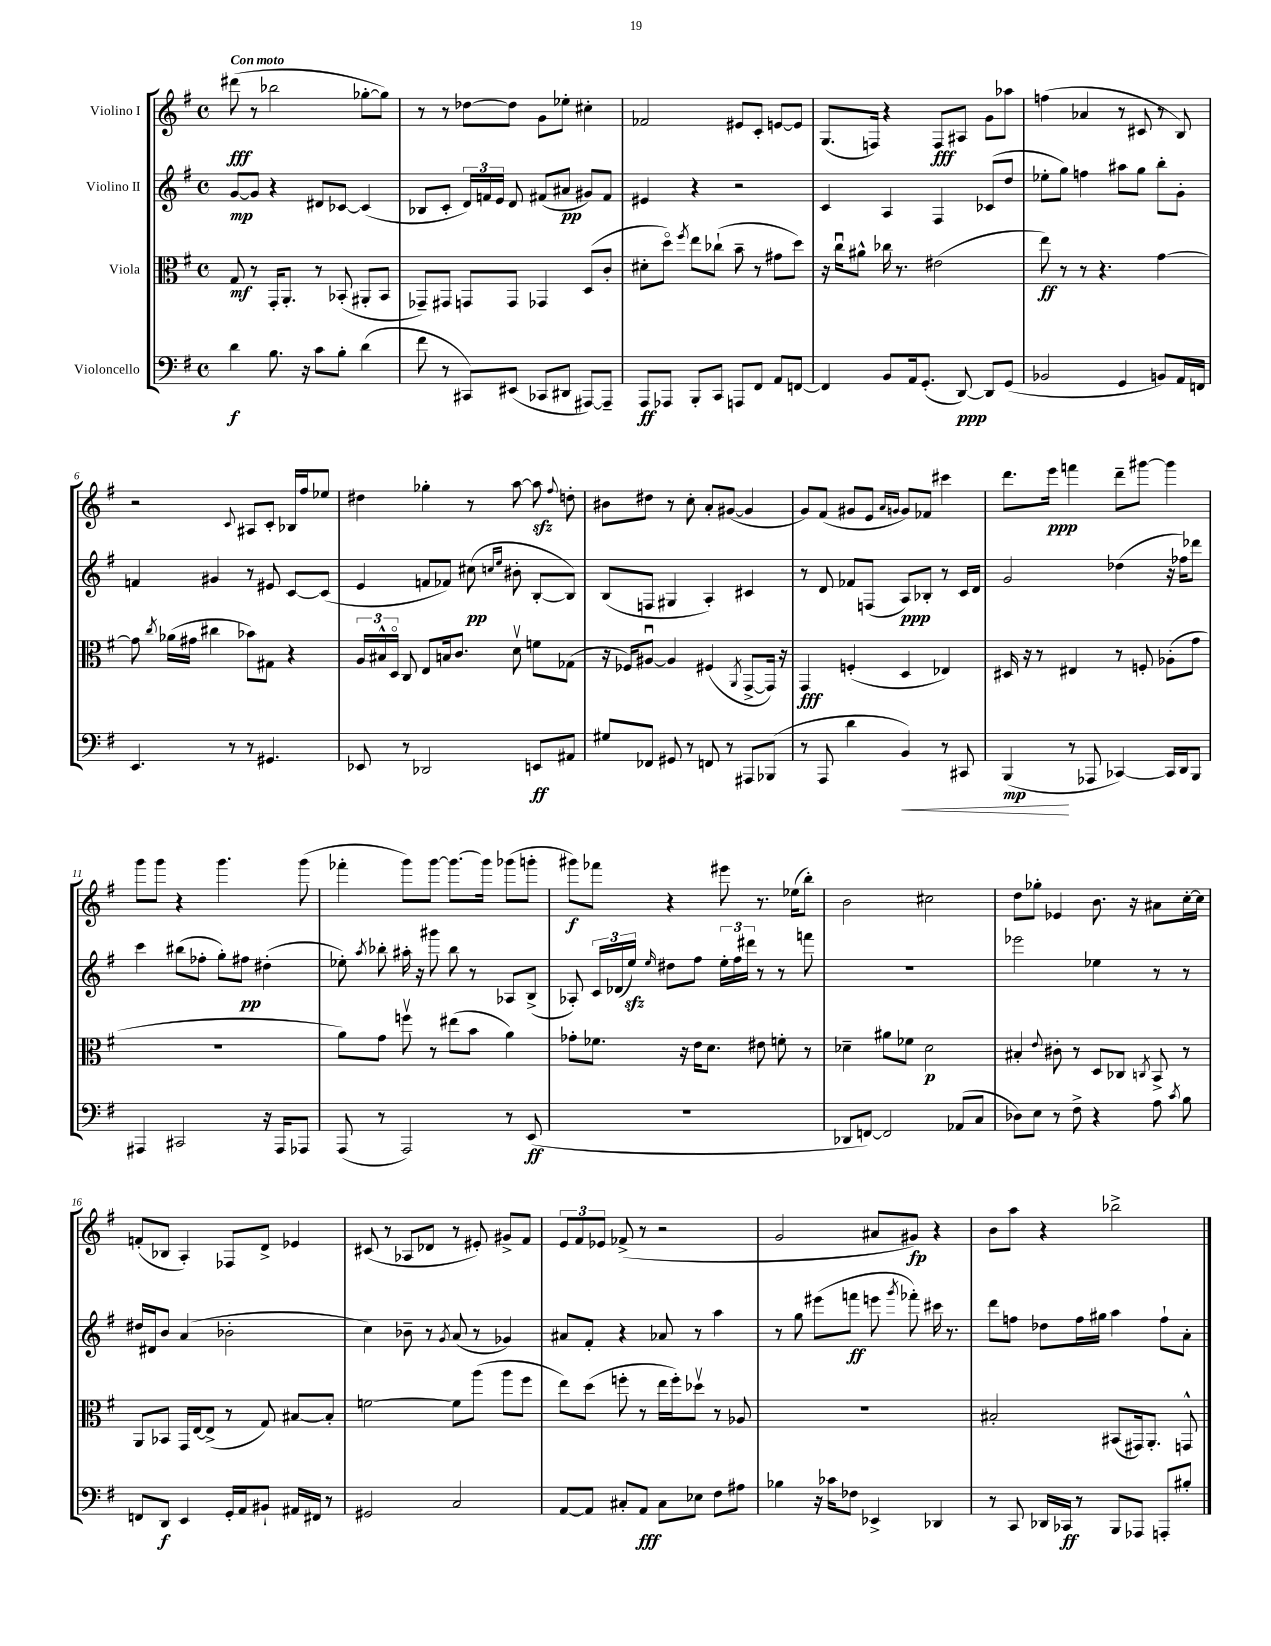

**kern	**kern	**kern	**kern
*staff4	*staff3	*staff2	*staff1
*clefF4	*clefC3	*clefG2	*clefG2
*k[f#]	*k[f#]	*k[f#]	*k[f#]
*M4/4	*M4/4	*M4/4	*M4/4
*met(c)	*met(c)	*met(c)	*met(c)
4d	8G	[8g	(8ddd#
.	8r	8g]	8r
8.B	16GG'	4r	2bb-
.	8.AA'	.	.
16r	.	.	.
8c	8r	8d#	.
8B'	(8BB-'	[8c-	.
(4d	8AA#'	(4c-]	[8gg-'
.	8BB-	.	8gg-])
=	=	=	=
8f#	8GG-~)	8B-	8r
8r	8GG#	8c'	8r
8CC#)	8GG	24d)	[8dd-
.	.	24f	.
.	.	24e	.
(8EE#	8GG	8d	8dd-]
8CC-	4GG-	(8f#	8g
8DD#	.	8a#	8ee-'
[8AAA#)	(8D	8g#)	4cc#'
8AAA#~]	8c'	8f#	.
=	=	=	=
8AAA	8d#'	4e#	2f-
8AAA-	8ddo)	.	.
.	8qff#	.	.
8BBB'	8ee	4r	.
8CC	(8cc-`	.	.
8AAA	8b~	2r	8e#
8FF#	8r	.	8c'
8AA	8g#	.	[8e
[8FF	8dd)	.	8e]
=	=	=	=
4FF]	16r	4c	(8.G
.	16ccu	.	.
.	8a#^^	.	.
.	.	.	16F)
8BB	16cc-	4A	4r
.	8.r	.	.
16AA	.	.	.
(8.GG'	.	.	.
.	(2e#	4F#	8F
[8DD)	.	.	8A#
8DD]	.	(8c-	8g
(8GG	.	8dd	8aa-
=	=	=	=
2BB-	8ee)	8ee-'	(4ff
.	8r	8gg)	.
.	8r	4ff	4a-
.	4.r	.	.
4GG	.	8aa#	8r
.	.	8gg	8c#
8BB)	[4g	8bb'	8r
16AA	.	8g'	8B)
16FF	.	.	.
=	=	=	=
4.EE	8g]	4f	2r
.	8qcc	.	.
.	(16a-	.	.
.	16g#	.	.
.	4cc#	4g#	.
8r	.	.	.
.	.	.	8qqc
8r	8b-)	8r	8A#
4.GG#	8G#	8e#	8c'
.	4r	[8c	16B-
.	.	.	16ff#
.	.	(8c]	8ee-
=	=	=	=
8EE-	24A	4e	4dd#
.	24B#^^	.	.
.	24Do	.	.
8r	8C	.	.
2DD-	8E	8f	4gg-'
.	16B	8f-)	.
.	8.c	.	.
.	.	(8cc#	8r
.	.	16qqcc	.
.	.	16qqee	.
.	8dv	8b#'	[8aa
8EE	8f	[8B'	8aa]
.	.	.	8qqff#
8AA#	(8G-	8B])	8dd'
=	=	=	=
8G#	16r	(8B	8b#
.	16F-)	.	.
8FF-	[8A#u	8F	8dd#
8GG#	4A#]	4G#	8r
8r	.	.	8cc'
8FF	(4F#	4A')	8a'
8r	.	.	([8g#
.	8qAA	.	.
8AAA#	[8GG^	4c#	4g#]
(8BBB-	16GG])	.	.
.	16r	.	.
=	=	=	=
8r	4GG	8r	8g)
8AAA	.	8d	(8f#
4d	(4F'	8f-	8g#
.	.	(8F	8e
.	.	.	16qqa
.	.	.	16qqg
4BB)	4D	8A)	8g)
.	.	8B-'	8f-
8r	4E-)	8r	4ccc#
8CC#	.	16c	.
.	.	16d	.
=	=	=	=
(4BBB	16D#	2g	8.ddd
.	16r	.	.
.	8r	.	.
.	.	.	16eee
8r	4E#	.	4fff
8AAA-	.	.	.
[4CC-)	8r	(4dd-	8ddd~
.	8F'	.	[8ggg#
16CC-]	(8A-'	16r	4ggg#]
16DD	.	16ff-)	.
8BBB	8g	8ddd-	.
=	=	=	=
4AAA#	1r	4ccc	8ggg
.	.	.	8ggg
2CC#	.	(8bb#	4r
.	.	8ff-'	.
.	.	8gg')	4.ggg
.	.	8ff#	.
16r	.	(4dd#'	.
16AAA#	.	.	.
8AAA-	.	.	(8ggg
=	=	=	=
(8AAA	8a)	8ee-')	4fff-'
.	.	8qaa	.
8r	8g	8bb-'	.
2AAA)	8ffv	16aa#'	8ggg)
.	.	16r	.
.	8r	8ggg#	[8ggg
.	(8ee#	8bb-	8.ggg_
.	8b	8r	.
.	.	.	16ggg]
8r	4a)	8A-	(8ggg-
(8EE	.	(8B^	8ggg'
=	=	=	=
1r	8g-'	8A-')	8ggg#)
.	8.f-	24c	8fff-
.	.	(24d-	.
.	.	24ee)	.
.	.	16qqee	.
.	.	8dd#	4r
.	16r	.	.
.	16e	8ff#	.
.	8.d	.	.
.	.	24ee'	8eee#
.	.	24ff#	.
.	.	24ddd#	.
.	8e#	8r	8.r
.	8f'	8r	.
.	.	.	(16ee-
.	8r	8fff	8bb')
=	=	=	=
8DD-	4d-~	1r	2b
[8FF)	.	.	.
2FF]	8a#	.	.
.	8f-	.	.
.	2d-	.	2cc#
(8AA-	.	.	.
8C	.	.	.
=	=	=	=
8D-)	4B#'	2eee-	8dd
8E	.	.	8gg-'
.	8qqe	.	.
8r	8c#'	.	4e-
8F#^	8r	.	.
4r	8D	4ee-	8.b
.	8C-	.	.
.	.	.	16r
.	8qC	.	.
8A	8BB^	8r	8a#
8qc	.	.	.
8B	8r	8r	[16cc'
.	.	.	16cc]
=	=	=	=
8FF	8AA	16dd#	(8f'
.	.	16d#	.
8DD	8BB-	8b	8B-
4EE	16GG	(4a	4A')
.	[16E	.	.
.	(8E^]	.	.
16GG'	8r	2b-'	8F-
16AA	.	.	.
8BB#`	8G)	.	8d^
16AA#	[8B#	.	4e-
16FF#	.	.	.
8r	8B#']	.	.
=	=	=	=
2GG#	[2f	4cc)	(8c#
.	.	.	8r
.	.	8b-~	8A-
.	.	8r	8d-
.	.	8qg	.
2C	8f]	(8a	8r
.	(8aa	8r	8e#')
.	8aa	4g-)	8g#^
.	8ff#	.	8f#
=	=	=	=
[8AA	8ee)	8a#	12e
.	.	.	12f#
8AA]	(8dd	8f#'	.
.	.	.	12e-
8C#'	8ff'	4r	(8f-^
8AA	8r	.	8r
8C#	16ee	8a-	2r
.	16ff')	.	.
8E-	8dd-v	8r	.
8F#	8r	4aa	.
8A#	8A-	.	.
=	=	=	=
4B-	1r	8r	2g
.	.	8gg	.
16r	.	(8eee#	.
16c-	.	.	.
8F-	.	8fff	.
4EE-^	.	8eee	8a#
.	.	8qggg	.
.	.	8fff-')	8g#)
4DD-	.	16ccc#	4r
.	.	8.r	.
=	=	=	=
8r	2B#'	8ddd	8b
8CC	.	8ff	8aa
16DD-	.	8dd-	4r
16CC-	.	.	.
8r	.	16ff	.
.	.	16gg#	.
8BBB	(8BB#	4aa	2bb-^
8AAA-	16GG#)	.	.
.	8.AA'	.	.
8AAA'	.	8ff`	.
8B#'	8GG^^	8a'	.
==	==	==	==
*-	*-	*-	*-
